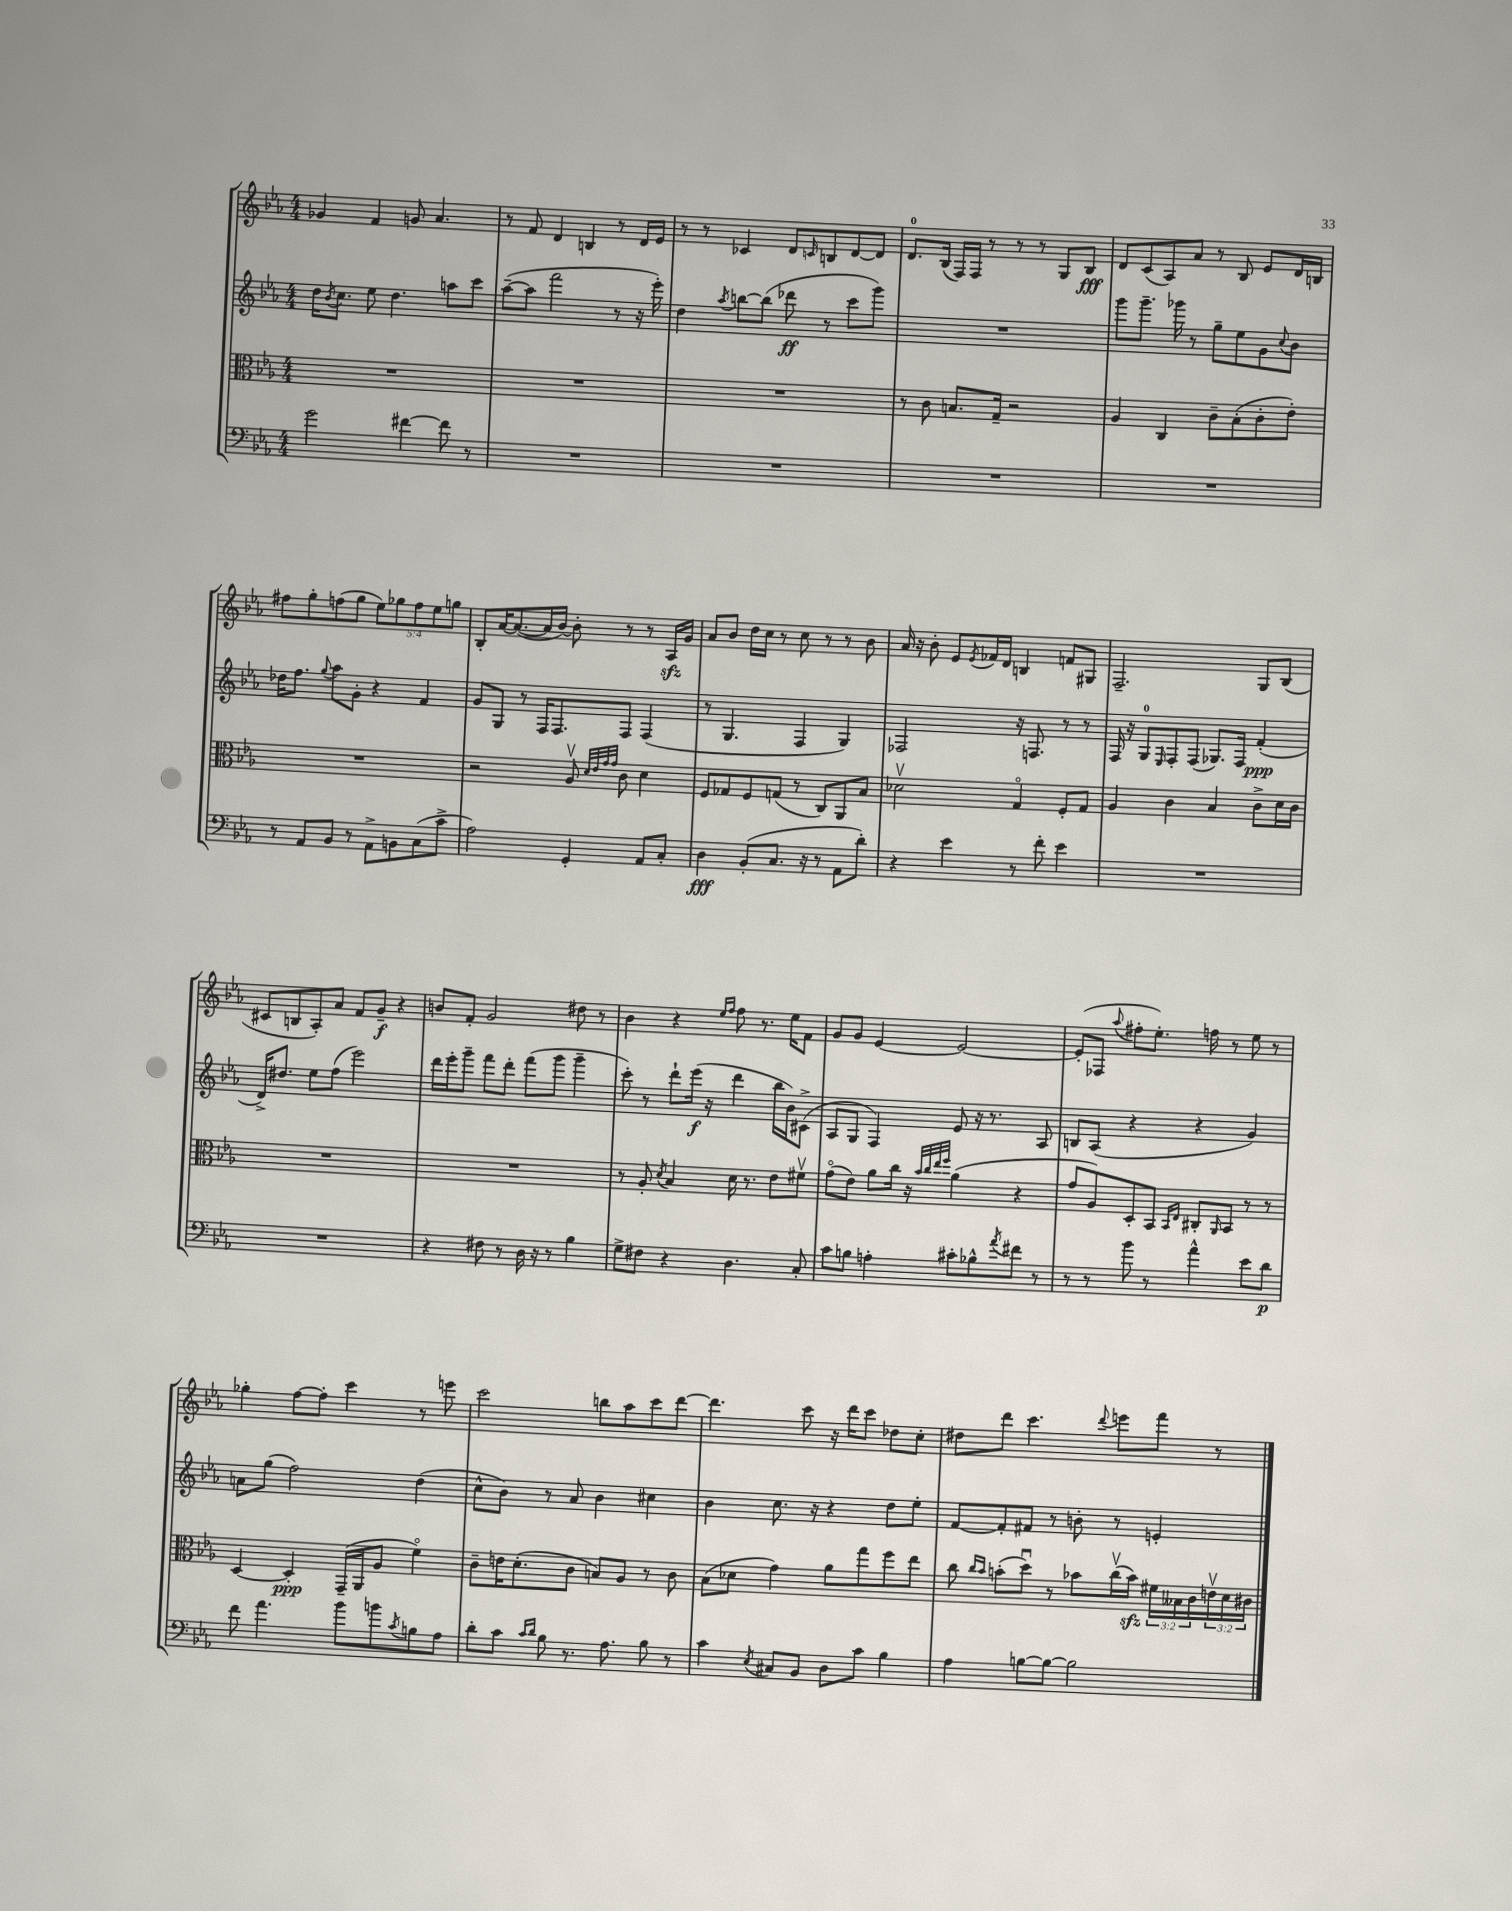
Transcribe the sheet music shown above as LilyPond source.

<<
\new StaffGroup <<
\new Staff = "s0" {
    \clef treble \key ees \major \numericTimeSignature \time 4/4 \override Staff.TupletNumber.text = #tuplet-number::calc-fraction-text
    ges'4 f'4 g'8 aes'4. |
    r8 f'8 d'4 b4 r8 d'16 ees'16 |
    r8 r8 ces'4 d'8 \grace { c'16 } b8 d'8~ d'8 |
    d'8.-0 bes16( f16) f16 r8 r8 r8 g8 bes8\fff |
    d'8 c'8( aes8) aes'8 r8 bes8 ees'8 d'16 b16 |
    fis''8 g''8-. f''8( g''8 \tuplet 5/4 { ees''8) ges''8 f''8 ees''8 g''8 } |
    bes8-. aes'16~ aes'8.~( aes'16 bes'16~) bes'8-. r8 r8 aes16\sfz g'16 |
    aes'8 bes'8 d''16 c''16 r8 c''8 r8 r8 bes'8 |
    aes'16 r16 bes'8-. ees'8 \acciaccatura { ees'8 } fes'16 d'16 b4 f'8 gis8 |
    f2.-- g8 bes8( |
    cis'8 b8 aes8-.) aes'8 f'8 g'8--\f r4 |
    b'8 f'8-. g'2 dis''8 r8 |
    bes'4 r4 \grace { ees''16 f''16 } f''8 r8. ees''16 f'8 |
    g'8 g'8 ees'4~ ees'2~ |
    ees'8-.( fes8 \appoggiatura { aes''8 } fis''8-. ees''8.-.) f''16 r8 ees''8 r8 |
    ges''4-. f''8~ f''8-. c'''4 r8 e'''8 |
    c'''2 b''8 aes''8 c'''8 d'''8~ |
    d'''4. c'''8 r16 d'''16 c'''8 des''8 c''8-. |
    dis''8 d'''8 c'''4. \appoggiatura { d'''8 } e'''8 f'''8 r8 \bar "|." |
}
\new Staff = "s1" {
    \clef treble \key ees \major \numericTimeSignature \time 4/4
    d''16 \acciaccatura { bes'8 } c''8. ees''8 d''4. a''8 c'''8 |
    aes''8~--( aes''8 f'''2 r8 r16 ees'''16-.) |
    d''4 \acciaccatura { aes''8 } b''8~ b''8( des'''8\ff r8 c'''8 g'''8) |
    R1 |
    g'''8 g'''8.-- ges'''16 r8 g''8-- ees''8 g'8 \appoggiatura { c''8 } bes'8 |
    des''16 f''8. \appoggiatura { g''8 } aes''8 g'8-. r4 f'4 |
    g'8 g8 r8 f16 f8. f8 f4( |
    r8 g4. f4 g4) |
    fes2 r16 f8. r8 r8 |
    f16 r16 g8-0 \grace { ees16 } f8-. f8( ges8.) f16 f'4-.\ppp( |
    d'16->) dis''8. ees''8 f''8( ees'''2) |
    d'''16 ees'''16-. g'''8-- f'''8 d'''8-. f'''8( g'''8 g'''4-- |
    c'''8-.) r8 d'''8-! ees'''16\f( r16 d'''4 bes''16 bes'16) cis'8->( |
    aes8 g8 f4) ees'8 r16 r8. aes8 |
    b8 aes8( r4 r4 g'4) |
    a'8 g''8( f''2) d''4( |
    c''8-^ bes'8) r8 aes'8 bes'4 cis''4 |
    bes'4 c''8. r16 r4 d''8 ees''8-. |
    f'8~ f'8-. fis'8 r8 b'8-. r8 e'4-. \bar "|." |
}
\new Staff = "s2" {
    \clef alto \key ees \major \numericTimeSignature \time 4/4 \override Staff.TupletNumber.text = #tuplet-number::calc-fraction-text
    R1 |
    R1 |
    R1 |
    r8 c'8 b8. g16-- r2 |
    aes4 c4 c'8-- bes8-.( c'8-. ees'8-.) |
    R1 |
    r2 aes8\upbow \grace { d'32 ees'32 g'32 g'32 } c'8 d'4 |
    f8 ges8 f8 g8( r8 c8) aes,8 bes8 |
    des'2\upbow g4\flageolet f8-. g8 |
    aes4 c'4 bes4 c'8-> d'16 c'16 |
    R1 |
    R1 |
    r8 aes8-. \acciaccatura { d'8 } bes4 d'16 r8. ees'8 fis'8\upbow |
    g'8\flageolet( ees'8) aes'8 c''16 r16 \grace { bes'32 c''32 ees''32 f''32 } aes'4( r4 |
    g'8 aes8) d8-. bes,8 \grace { bes,16 ees16 } cis8-. \grace { aes,16 } bes,8 r8 r8 |
    d4~ d4-.\ppp g,16--( aes,16 aes8 f'4\flageolet) |
    c'8-- e'16 d'8.-.( c'8 b8) aes8 r8 c'8 |
    bes8( des'8 g'4) aes'8 g''8 f''8 ees''8 |
    c''8 \grace { c''16 bes'16 } b'8-.( d''8\downbow) r8 bes'8 c''16\upbow( bes'16\sfz) \tuplet 3/2 { fis'16 beses16 c'16 } \tuplet 3/2 { e'16\upbow d'16 cis'16 } \bar "|." |
}
\new Staff = "s3" {
    \clef bass \key ees \major \numericTimeSignature \time 4/4
    g'2 fis'4~ fis'8 r8 |
    R1 |
    R1 |
    R1 |
    R1 |
    r8 aes,8 bes,8 r8 aes,8-> b,8 c8( c'8-> |
    aes2) g,4-. aes,8 c8-. |
    d4\fff bes,8-.( c8. r16 r8 aes,8 d'8-.) |
    r4 ees'4 r8 f'8-. ees'4 |
    R1 |
    R1 |
    r4 fis8 r8 d16 r16 r8 bes4 |
    g8-> fis8 r4 d4. c8-. |
    c'8 b8 a4-. cis'8-. bes8-^ \acciaccatura { aes'8 } fis'8 r8 |
    r8 r8 bes'8 r8 aes'4-^ ees'8 d'8\p |
    f'8 aes'4. bes'8 b'8 \acciaccatura { c'8 } b8 aes8 |
    d'8-. c'8 \grace { c'16 d'16 } bes8 r8. aes8. bes8 r8 |
    c'4 \acciaccatura { ees8 } cis8 bes,8 d8 c'8 bes4 |
    aes4 b8~ b8~ b2 \bar "|." |
}
>>
>>
\layout { \context { \Score \remove "Bar_number_engraver" } }
